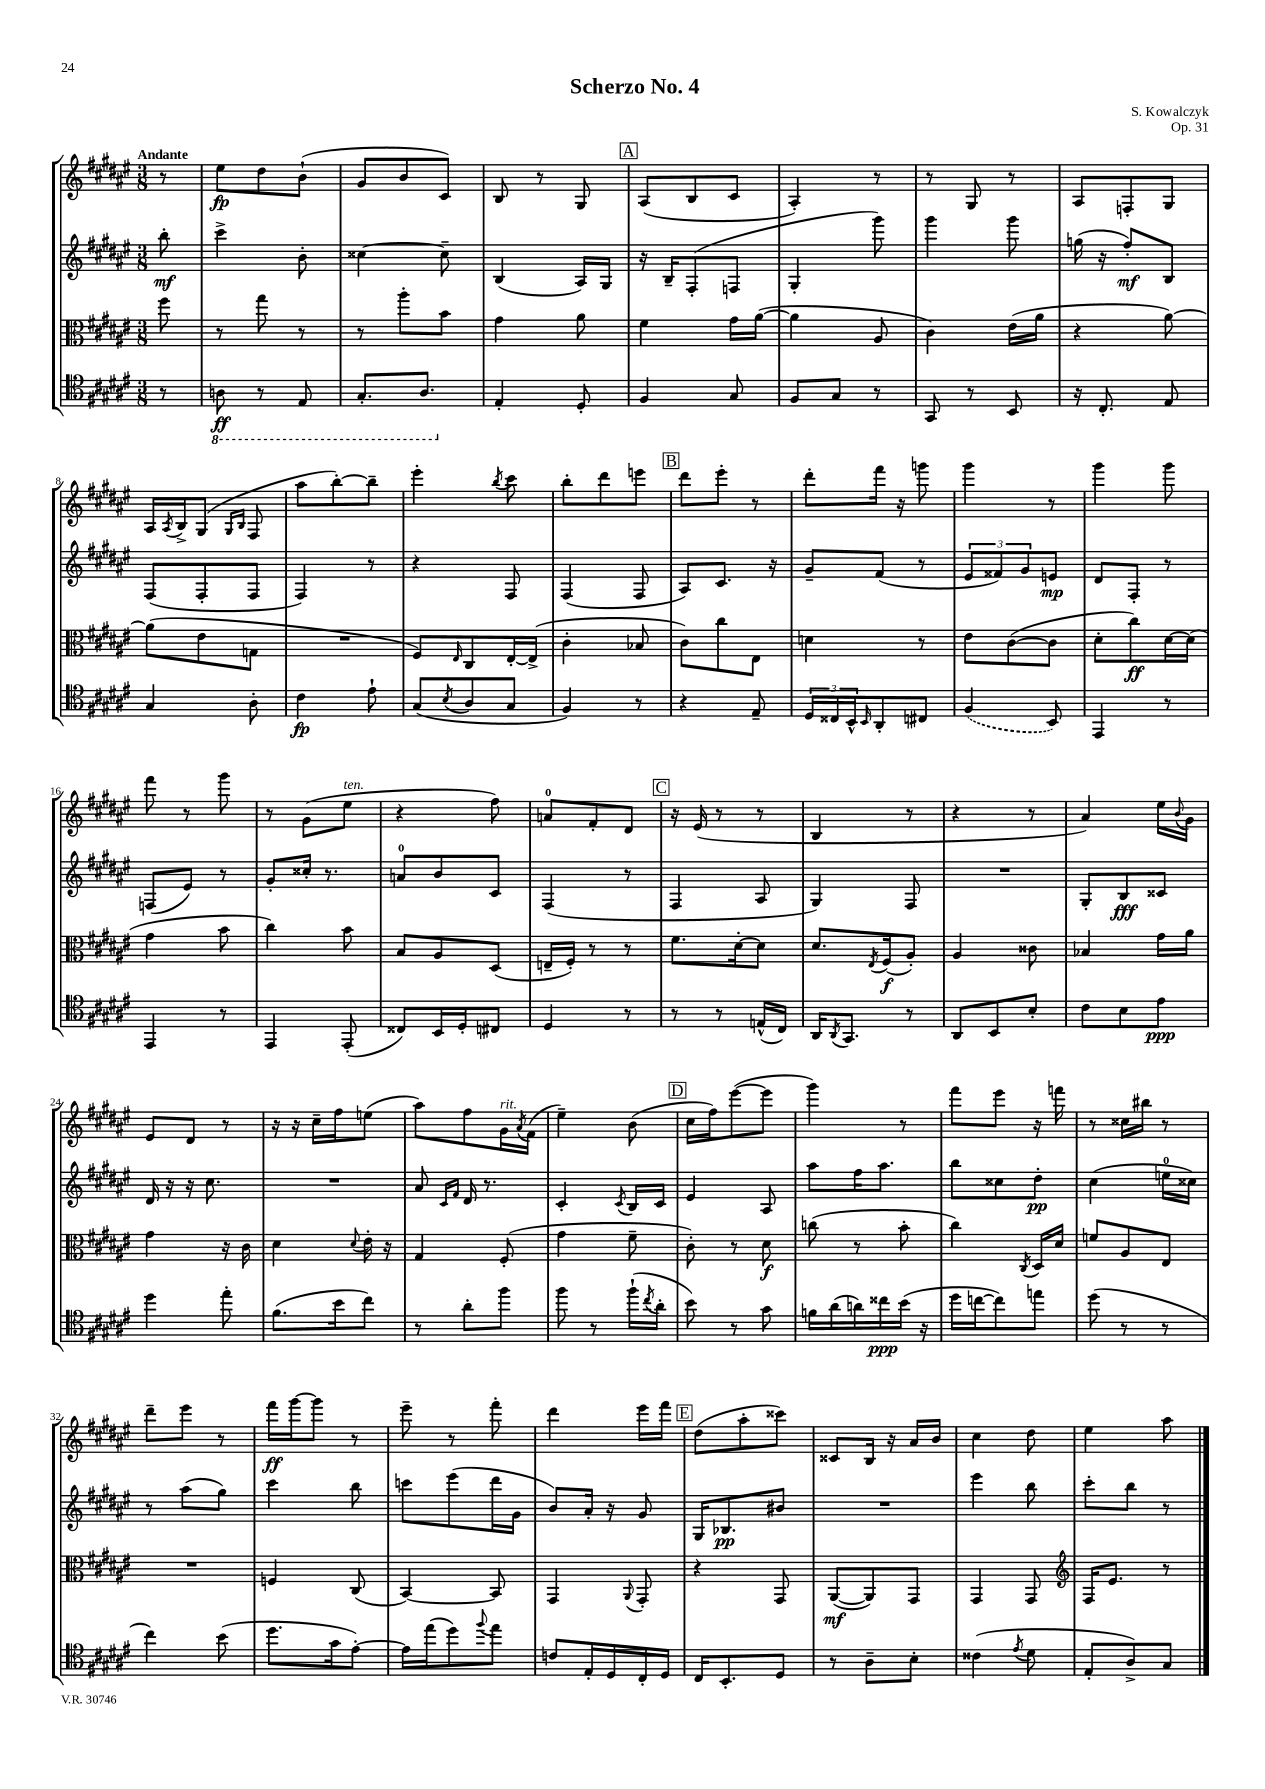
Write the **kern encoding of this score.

**kern	**dynam	**kern	**dynam	**kern	**dynam	**kern	**dynam
*part4	*part4	*part3	*part3	*part2	*part2	*part1	*part1
*staff4	*staff4	*staff3	*staff3	*staff2	*staff2	*staff1	*staff1
*clefC4	*	*clefC3	*	*clefG2	*	*clefG2	*
*k[f#c#g#d#a#e#]	*	*k[f#c#g#d#a#e#]	*	*k[f#c#g#d#a#e#]	*	*k[f#c#g#d#a#e#]	*
*M3/8	*	*M3/8	*	*M3/8	*	*M3/8	*
=	=	=	=	=	=	=	=
!	!	!	!	!	!	!LO:TX:a:B:t=Andante	!
8r	.	8ff#\	.	8bb'\	mf	8r	.
=1	=1	=1	=1	=1	=1	=1	=1
*8ba	*	*	*	*	*	*	*
8AAn\	ff	8r	.	4ccc#^\	.	8ee#\L	fp
8r	.	8gg#\	.	.	.	8dd#\	.
8EE#/	.	8r	.	8b'\	.	(8b`\J	.
=2	=2	=2	=2	=2	=2	=2	=2
8.GG#'/L	.	8r	.	[4cc##X\	.	8g#/L	.
.	.	8aa#'\L	.	.	.	8b/	.
8.AA#/J	.	.	.	.	.	.	.
.	.	8b\J	.	8cc##~\]	.	8c#/J)	.
=3	=3	=3	=3	=3	=3	=3	=3
*X8ba	*	*	*	*	*	*	*
4E#'/	.	4g#\	.	(4B/	.	8B/	.
.	.	.	.	.	.	8r	.
8D#'/	.	8a#\	.	16A#/LL)	.	8G#/	.
.	.	.	.	16G#/JJ	.	.	.
!!LO:REH:place=s1:t=A
=4	=4	=4	=4	=4	=4	=4	=4
4F#/	.	4f#\	.	16r	.	(8A#/L	.
.	.	.	.	16B~/KL	.	.	.
.	.	.	.	(8F#'/	.	8B/	.
8G#/	.	16g#\LL	.	8Fn/J	.	8c#/J	.
.	.	([16a#\JJ	.	.	.	.	.
=5	=5	=5	=5	=5	=5	=5	=5
8F#/L	.	4a#\]	.	4G#'/	.	4A#'/)	.
8G#/J	.	.	.	.	.	.	.
8r	.	8A#/	.	8ggg#\)	.	8r	.
=6	=6	=6	=6	=6	=6	=6	=6
8GG#/	.	4c#\)	.	4ggg#\	.	8r	.
8r	.	.	.	.	.	8G#/	.
8BB/	.	(16e#\LL	.	8ggg#\	.	8r	.
.	.	16a#\JJ	.	.	.	.	.
=7	=7	=7	=7	=7	=7	=7	=7
16r	.	4r	.	(16ggn\	.	8A#/L	.
8.C#'/	.	.	.	16r	.	.	.
.	.	.	.	8ff#'/L)	mf	8Fn'/	.
8E#/	.	[8a#\)	.	8B/J	.	8G#/J	.
!!LO:LB:g=z
=8	=8	=8	=8	=8	=8	=8	=8
4G#/	.	(8a#\L]	.	(8F#/L	.	16A#/LL	.
.	.	.	.	.	.	8qA#/	.
.	.	.	.	.	.	16B^/J	.
.	.	8e#\	.	8F#'/	.	(8G#/J	.
.	.	.	.	.	.	16qqG#/LL	.
.	.	.	.	.	.	16qqB/JJ	.
8A#'\	.	8Gn\J	.	8F#/J	.	8F#/	.
=9	=9	=9	=9	=9	=9	=9	=9
4c#\	fp	4.r	.	4F#/)	.	8aa#\L	.
.	.	.	.	.	.	[8bb'\)	.
8e#`\	.	.	.	8r	.	8bb~\J]	.
=10	=10	=10	=10	=10	=10	=10	=10
(8G#/L	.	8F#/L)	.	4r	.	4eee#'\	.
8qB/	.	16qqE#/	.	.	.	.	.
8A#/	.	8C#/	.	.	.	.	.
.	.	.	.	.	.	8qbb/	.
8G#/J	.	[16E#'/L	.	8F#/	.	8ccc#\	.
.	.	(16E#^/JJ]	.	.	.	.	.
=11	=11	=11	=11	=11	=11	=11	=11
4F#/)	.	4c#'\	.	(4F#/	.	8bb'\L	.
.	.	.	.	.	.	8ddd#\	.
8r	.	8B-X/	.	8F#/	.	8eeen\J	.
!!LO:REH:place=s1:t=B
=12	=12	=12	=12	=12	=12	=12	=12
4r	.	8c#\L)	.	8A#/L)	.	8ddd#\L	.
.	.	8cc#\	.	8.c#/J	.	8eee#'\J	.
8E#~/	.	8E#\J	.	.	.	8r	.
.	.	.	.	16r	.	.	.
=13	=13	=13	=13	=13	=13	=13	=13
24D#/LL	.	4dn\	.	8g#~/L	.	8ddd#'\L	.
24C##X/	.	.	.	.	.	.	.
24BB^^/J	.	.	.	.	.	.	.
16qqBB/	.	.	.	.	.	.	.
8AA#'/	.	.	.	(8f#/J	.	16fff#\Jk	.
.	.	.	.	.	.	16r	.
8C#X/J	.	8r	.	8r	.	8gggn\	.
=14	=14	=14	=14	=14	=14	=14	=14
(4F#/	.	8e#\L	.	12e#/L	.	4ggg#\	.
.	.	.	.	12f##X/)	.	.	.
.	.	([8c#\	.	.	.	.	.
.	.	.	.	12g#/	.	.	.
8BB/)	.	8c#\J]	.	8en/J	mp	8r	.
=15	=15	=15	=15	=15	=15	=15	=15
4EE#/	.	8d#'\L	.	8d#/L	.	4ggg#\	.
.	.	8cc#\)	ff	8F#'/J	.	.	.
8r	.	[16d#\L	.	8r	.	8ggg#\	.
.	.	(16d#\JJ]	.	.	.	.	.
!!LO:LB:g=z
=16	=16	=16	=16	=16	=16	=16	=16
4EE#/	.	4g#\	.	(8Fn/L	.	8fff#\	.
.	.	.	.	8e#/J)	.	8r	.
8r	.	8b\	.	8r	.	8ggg#\	.
=17	=17	=17	=17	=17	=17	=17	=17
4EE#/	.	4cc#\)	.	8g#'/L	.	8r	.
.	.	.	.	16cc##X'/Jk	.	(8g#\L	.
.	.	.	.	8.r	.	.	.
!	!	!	!	!	!	!LO:TX:a:i:t=ten.	!
(8EE#'/	.	8b\	.	.	.	8ee#\J	.
=18	=18	=18	=18	=18	=18	=18	=18
8C##X/L)	.	8B/L	.	8an/L	.	4r	.
16BB/L	.	8A#/	.	8b/	.	.	.
16D#'/J	.	.	.	.	.	.	.
8C#X/J	.	(8D#/J	.	8c#/J	.	8ff#\)	.
=19	=19	=19	=19	=19	=19	=19	=19
4D#/	.	16En~/LL	.	(4F#/	.	8an/L	.
.	.	16F#'/JJ)	.	.	.	.	.
.	.	8r	.	.	.	8f#'/	.
8r	.	8r	.	8r	.	8d#/J	.
!!LO:REH:place=s1:t=C
=20	=20	=20	=20	=20	=20	=20	=20
8r	.	8.f#\L	.	4F#/	.	16r	.
.	.	.	.	.	.	(16e#/	.
8r	.	.	.	.	.	8r	.
.	.	[16d#'\k	.	.	.	.	.
(16En^^/LL	.	8d#\J]	.	8A#/	.	8r	.
16C#/JJ)	.	.	.	.	.	.	.
=21	=21	=21	=21	=21	=21	=21	=21
16AA#/KL	.	8.d#/L	.	4G#/)	.	4B/	.
8qAA#/	.	.	.	.	.	.	.
8.GG#/J	.	.	.	.	.	.	.
.	.	8qE#/	.	.	.	.	.
.	.	(16F#/k	f	.	.	.	.
8r	.	8A#'/J)	.	8F#/	.	8r	.
=22	=22	=22	=22	=22	=22	=22	=22
8AA#/L	.	4A#/	.	4.r	.	4r	.
8BB/	.	.	.	.	.	.	.
8B'/J	.	8c##X\	.	.	.	8r	.
=23	=23	=23	=23	=23	=23	=23	=23
8c#\L	.	4B-X/	.	8G#'/L	.	4a#/)	.
8B\	.	.	.	8B/	fff	.	.
8e#\J	ppp	16g#\LL	.	8c##X/J	.	16ee#\LL	.
.	.	.	.	.	.	8qqb/	.
.	.	16a#\JJ	.	.	.	16g#\JJ	.
!!LO:LB:g=z
=24	=24	=24	=24	=24	=24	=24	=24
4dd#\	.	4g#\	.	16d#/	.	8e#/L	.
.	.	.	.	16r	.	.	.
.	.	.	.	16r	.	8d#/J	.
.	.	.	.	8.cc#\	.	.	.
8ee#'\	.	16r	.	.	.	8r	.
.	.	16c#\	.	.	.	.	.
=25	=25	=25	=25	=25	=25	=25	=25
(8.f#\L	.	4d#\	.	4.r	.	16r	.
.	.	.	.	.	.	16r	.
.	.	.	.	.	.	16cc#~\LL	.
16b\k	.	.	.	.	.	16ff#\J	.
.	.	8qqd#/	.	.	.	.	.
8cc#\J)	.	16e#'\	.	.	.	(8een\J	.
.	.	16r	.	.	.	.	.
=26	=26	=26	=26	=26	=26	=26	=26
8r	.	4G#/	.	8a#/	.	8aa#\L)	.
.	.	.	.	16qqc#/LL	.	.	.
.	.	.	.	16qqf#/JJ	.	.	.
8a#'\L	.	.	.	16d#/	.	8ff#\	.
.	.	.	.	8.r	.	.	.
!	!	!	!	!	!	!LO:TX:a:i:t=rit.	!
8ff#\J	.	(8F#'/	.	.	.	16g#\L	.
.	.	.	.	.	.	8qa#/	.
.	.	.	.	.	.	(16f#\JJ	.
=27	=27	=27	=27	=27	=27	=27	=27
8ff#\	.	4g#\	.	4c#'/	.	4ee#~\)	.
8r	.	.	.	.	.	.	.
.	.	.	.	8qc#/	.	.	.
(16ff#`\LL	.	8f#~\	.	16B/LL	.	(8b\	.
8qcc#/	.	.	.	.	.	.	.
16a#'\JJ	.	.	.	16c#/JJ	.	.	.
!!LO:REH:place=s1:t=D
=28	=28	=28	=28	=28	=28	=28	=28
8b\)	.	8c#'\)	.	4e#/	.	16cc#\LL	.
.	.	.	.	.	.	16ff#\J)	.
8r	.	8r	.	.	.	([8eee#\	.
8g#\	.	8d#\	f	8A#/	.	8eee#\J]	.
=29	=29	=29	=29	=29	=29	=29	=29
16fn\LL	.	(8ccn\	.	8aa#\L	.	4ggg#\)	.
(16a#\	.	.	.	.	.	.	.
16an\)	.	8r	.	16ff#\K	.	.	.
16cc##X\	ppp	.	.	8.aa#\J	.	.	.
(16b\JJ	.	8b'\	.	.	.	8r	.
16r	.	.	.	.	.	.	.
=30	=30	=30	=30	=30	=30	=30	=30
16dd#\LL	.	4cc#\)	.	8bb\L	.	8fff#\L	.
[16ccn\J	.	.	.	.	.	.	.
8cc\])	.	.	.	8cc##X\	.	8eee#\J	.
.	.	8qC#/	.	.	.	.	.
8een\J	.	16D#/LL	.	8dd#'\J	pp	16r	.
.	.	16d#/JJ	.	.	.	16fffn\	.
=31	=31	=31	=31	=31	=31	=31	=31
(8dd#\	.	8fn/L	.	(4cc#\	.	8r	.
8r	.	8A#/	.	.	.	16cc##X\LL	.
.	.	.	.	.	.	16bb#X\JJ	.
8r	.	8E#/J	.	16een\LL	.	8r	.
.	.	.	.	16cc##X\JJ)	.	.	.
!!LO:LB:g=z
=32	=32	=32	=32	=32	=32	=32	=32
4cc#\)	.	4.r	.	8r	.	8ddd#~\L	.
.	.	.	.	(8aa#\L	.	8eee#\J	.
(8b\	.	.	.	8gg#\J)	.	8r	.
=33	=33	=33	=33	=33	=33	=33	=33
8.dd#\L	.	4Fn/	.	4ccc#\	.	16fff#\LL	ff
.	.	.	.	.	.	[16ggg#\J	.
.	.	.	.	.	.	8ggg#\J]	.
16g#\k	.	.	.	.	.	.	.
[8e#'\J)	.	(8C#/	.	8bb\	.	8r	.
=34	=34	=34	=34	=34	=34	=34	=34
16e#\LL]	.	[4BB/)	.	8cccn\L	.	8eee#~\	.
(16ee#\J	.	.	.	.	.	.	.
8dd#\)	.	.	.	(8eee#\	.	8r	.
8qqff#/	.	.	.	.	.	.	.
8ee#\J	.	8BB/]	.	16ddd#\L	.	8fff#'\	.
.	.	.	.	16g#\JJ	.	.	.
=35	=35	=35	=35	=35	=35	=35	=35
8cn/L	.	4GG#/	.	8b/L)	.	4ddd#\	.
16E#'/L	.	.	.	16a#'/Jk	.	.	.
16D#/	.	.	.	16r	.	.	.
.	.	8qqAA#/	.	.	.	.	.
16C#'/	.	8GG#'/	.	8g#/	.	16eee#\LL	.
16D#/JJ	.	.	.	.	.	16fff#\JJ	.
!!LO:REH:place=s1:t=E
=36	=36	=36	=36	=36	=36	=36	=36
16C#/KL	.	4r	.	16G#/KL	.	(8dd#\L	.
8.BB'/	.	.	.	8.B-X/	pp	.	.
.	.	.	.	.	.	8aa#'\	.
8D#/J	.	8GG#/	.	8b#X/J	.	8ccc##X\J)	.
=37	=37	=37	=37	=37	=37	=37	=37
8r	.	([8AA#/L	mf	4.r	.	8c##X/L	.
8A#~\L	.	8AA#/])	.	.	.	16B/Jk	.
.	.	.	.	.	.	16r	.
8B'\J	.	8GG#/J	.	.	.	16a#/LL	.
.	.	.	.	.	.	16b/JJ	.
=38	=38	=38	=38	=38	=38	=38	=38
(4c##X\	.	4GG#/	.	4eee#\	.	4cc#\	.
8qe#/	.	.	.	.	.	.	.
8d#\	.	8GG#/	.	8bb\	.	8dd#\	.
=39	=39	=39	=39	=39	=39	=39	=39
*	*	*clefG2	*	*	*	*	*
8E#'/L	.	16F#/KL	.	8ccc#'\L	.	4ee#\	.
.	.	8.e#/J	.	.	.	.	.
8A#^/)	.	.	.	8bb\J	.	.	.
8G#/J	.	8r	.	8r	.	8aa#\	.
==	==	==	==	==	==	==	==
*-	*-	*-	*-	*-	*-	*-	*-
